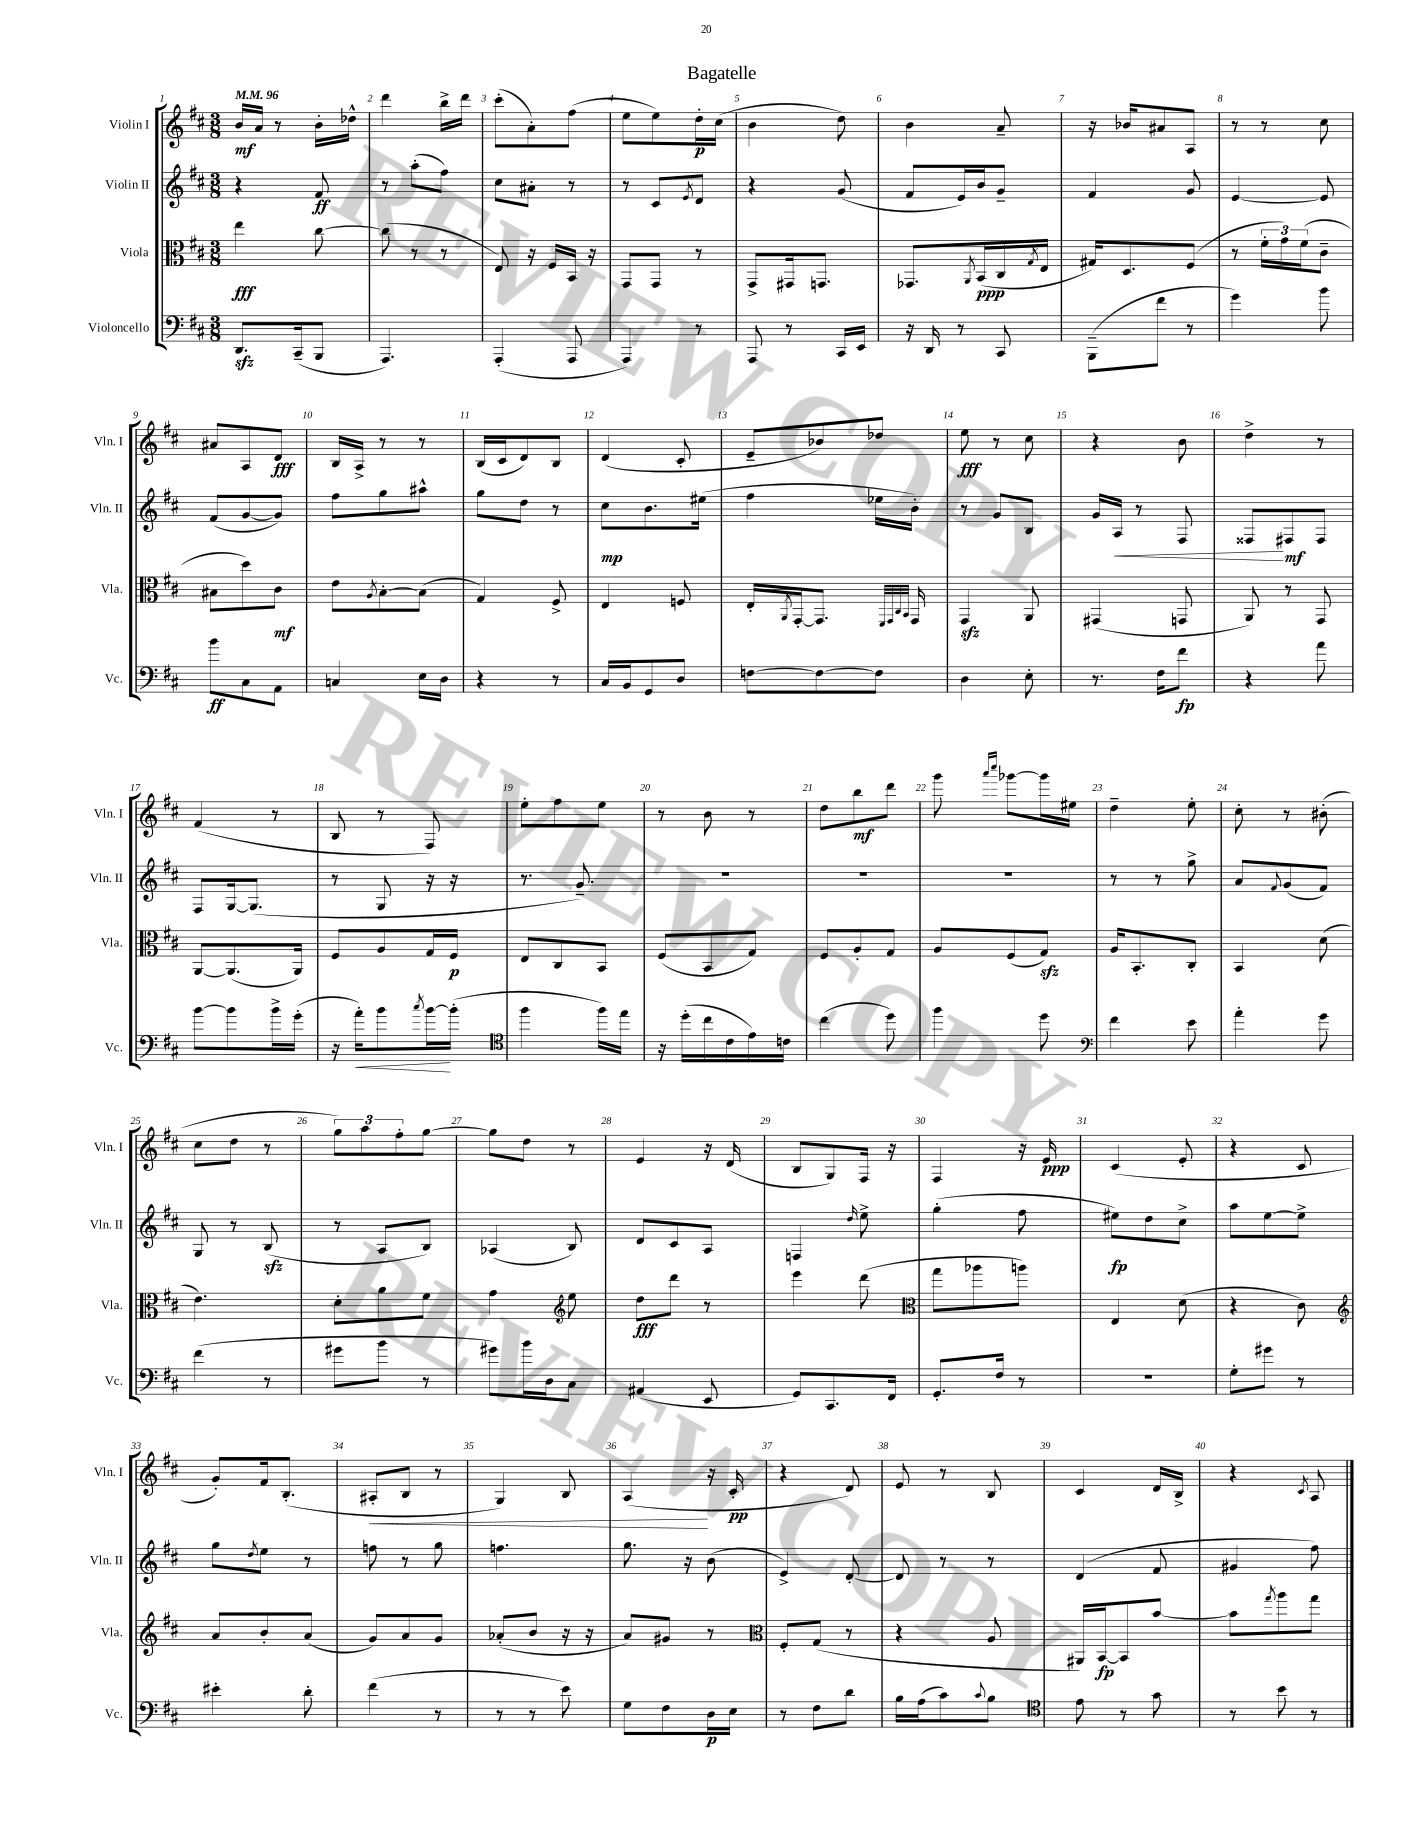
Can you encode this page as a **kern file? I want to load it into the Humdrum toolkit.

**kern	**kern	**kern	**kern
*staff4	*staff3	*staff2	*staff1
*clefF4	*clefC3	*clefG2	*clefG2
*k[f#c#]	*k[f#c#]	*k[f#c#]	*k[f#c#]
*M3/8	*M3/8	*M3/8	*M3/8
*MM96	*MM96	*MM96	*MM96
8.DD	4ee	4r	16b
.	.	.	16a
.	.	.	8r
(16CC#~	.	.	.
8BBB	[8cc#	8f#	16b'
.	.	.	16dd-^^
=	=	=	=
4.AAA)	(8cc#]	8r	4ddd
.	8r	(8aa'	.
.	8r	8ff#)	16bb^
.	.	.	16ddd
=	=	=	=
(4AAA'	8E)	8cc#	(8ccc#'
.	16r	8a#'	8a')
.	16F#	.	.
8AAA	16BB	8r	(8ff#
.	16r	.	.
=	=	=	=
4AAA)	8GG	8r	8ee
.	8GG	8c#	8ee)
.	.	8qe	.
8r	8r	8d	16dd'
.	.	.	(16cc#
=	=	=	=
8AAA	8GG^	4r	4b
8r	16GG#	.	.
.	8.GG	.	.
16CC#	.	(8g	8dd)
16EE	.	.	.
=	=	=	=
16r	8.GG-	8f#	4b
16DD	.	.	.
8r	.	16e)	.
.	8qAA	.	.
.	(16BB	16b	.
8CC#	16C#	8g~	8a~
.	8qG	.	.
.	16E	.	.
=	=	=	=
(8BBB~	16G#)	4f#	16r
.	8.D	.	16b-
8f#	.	.	8a#
8r	(8F#	8g	8A
=	=	=	=
4g)	8r	[4e	8r
.	24f#'	.	8r
.	24g)	.	.
.	(24f#	.	.
8b	8c#~	8e]	8cc#
=	=	=	=
8b	8B#	(8f#	8a#
8C#	8dd)	[8g	8A
8AA	8c#	8g])	8d
=	=	=	=
4C	8e	8ff#	16B
.	.	.	16A^
.	8qA	.	.
.	[8B'	8gg	8r
16E	(8B]	8aa#^^	8r
16D	.	.	.
=	=	=	=
4r	4G)	8gg	(16B
.	.	.	16c#
.	.	8dd	8d)
8r	8F#^	8r	8B
=	=	=	=
16C#	4E	8cc#	(4d
16BB	.	.	.
8GG	.	8.b	.
8D	8F	.	8c#'
.	.	(16ee#	.
=	=	=	=
[8F	16E'	4ff#	8e~
.	8qAA	.	.
.	[16GG'	.	.
8F_	8.GG]	.	8b-)
8F]	.	16ee-	8dd-
.	32qqFF#	.	.
.	32qqGG	.	.
.	32qqC#	.	.
.	32qqBB	.	.
.	16GG	16b')	.
=	=	=	=
4D	4GG	8r	8ee
.	.	8g	8r
8E'	8AA	8B	8cc#
=	=	=	=
8.r	(4GG#	16g	4r
.	.	16A	.
.	.	8r	.
16F#	.	.	.
8f#	8GG	8F#	8b
=	=	=	=
4r	8AA)	8F##	4dd^
.	8r	8F#	.
8a	8GG	8F#	8r
=	=	=	=
[8b	[8AA	8F#	(4f#
8b]	(8.AA]	[16G	.
.	.	(8.G]	.
16b^	.	.	8r
(16g'	16AA)	.	.
=	=	=	=
16r	8F#	8r	8B
16a')	.	.	.
8b	8A	8G	8r
8qcc#	.	.	.
[16b	16G	16r	8F#)
(16b']	16F#	16r	.
=	=	=	=
*clefC4	*	*	*
4ff#	8E	8.r	8ee'
.	8C#	.	8ff#
.	.	8.g~)	.
16ff#)	8BB	.	8ee
16ee	.	.	.
=	=	=	=
16r	(8F#	4.r	8r
(16dd'	.	.	.
16cc#	8BB	.	8b
16c#	.	.	.
16e)	8G)	.	8r
16c	.	.	.
=	=	=	=
(4cc#	8F#	4.r	8dd
.	8A'	.	8bb
8dd)	8G	.	8ddd
=	=	=	=
4ff#	8A	4.r	8ggg
.	.	.	16qqaaa
.	.	.	16qqcccc#
.	(8F#	.	[8ggg-
8dd	8G)	.	16ggg-]
.	.	.	16ee#
=	=	=	=
*clefF4	*	*	*
4f#	16A	8r	4dd~
.	8.BB'	.	.
.	.	8r	.
8e	8C#'	8gg^	8ee'
=	=	=	=
4a'	4BB	8a	8cc#'
.	.	8qqf#	.
.	.	(8g	8r
8g	(8d	8f#)	(8b#'
=	=	=	=
(4f#	4.e)	8G	8cc#
.	.	8r	8dd
8r	.	(8B	8r
=	=	=	=
8g#	8d'	8r	12gg)
.	.	.	12aa
8b	8a	8A	.
.	.	.	12ff#'
8r	8f#	8B)	[8gg
=	=	=	=
8g#)	4g	(4A-	8gg]
16b	.	.	8dd
16D	.	.	.
*	*clefG2	*	*
8C#	8ee	8B)	8r
=	=	=	=
(4AA#	8dd	8d	4e
.	8ddd	8c#	.
8EE	8r	8A	16r
.	.	.	(16d
=	=	=	=
8GG)	4eee	4F	8B
8.CC#	.	.	8G)
.	.	16qqdd	.
.	(8ddd	8ee^	16F#
16FF#	.	.	16r
=	=	=	=
*	*clefC3	*	*
8.GG'	8gg	(4gg'	4F#
.	8aa-	.	.
16F#	.	.	.
8r	8aa)	8ff#	16r
.	.	.	16e
=	=	=	=
4.r	4E	8ee#)	(4c#
.	.	8dd	.
.	(8d	8cc#^	8e'
=	=	=	=
8G'	4r	8aa	4r
8g#	.	[8ee	.
8r	8c#)	8ee^]	8c#
=	=	=	=
*	*clefG2	*	*
4e#'	8a	8gg	8g')
.	.	8qdd	.
.	8b'	8ee	16f#
.	.	.	(8.B'
8d'	(8a	8r	.
=	=	=	=
(4f#	8g)	8ff	8A#'
.	8a	8r	8B
8r	8g	8gg	8r
=	=	=	=
8r	(8a-'	4.ff	4G)
8r	8b	.	.
8e)	16r	.	8B
.	16r	.	.
=	=	=	=
8G	8a)	8.gg	(4A
8F#	8g#	.	.
.	.	16r	.
16D	8r	(8b	16r
16E	.	.	16c#'
=	=	=	=
*	*clefC3	*	*
8r	8F#'	4e^)	4r
8F#	(8G	.	.
8d	8r	[8d'	8d)
=	=	=	=
16B	4r	8d]	8e
(16A	.	.	.
8c#)	.	8r	8r
8qqc#	.	.	.
8B	8A	8r	8B
=	=	=	=
*clefC4	*	*	*
8e	16AA#)	(4d	4c#
.	[16BB	.	.
8r	8BB]	.	.
8g	[8b	8f#	16d
.	.	.	16B^
=	=	=	=
8r	8b]	4g#	4r
.	8qgg	.	.
8b	8aa	.	.
.	.	.	8qc#
8r	8gg	8ff#)	8A
==	==	==	==
*-	*-	*-	*-
